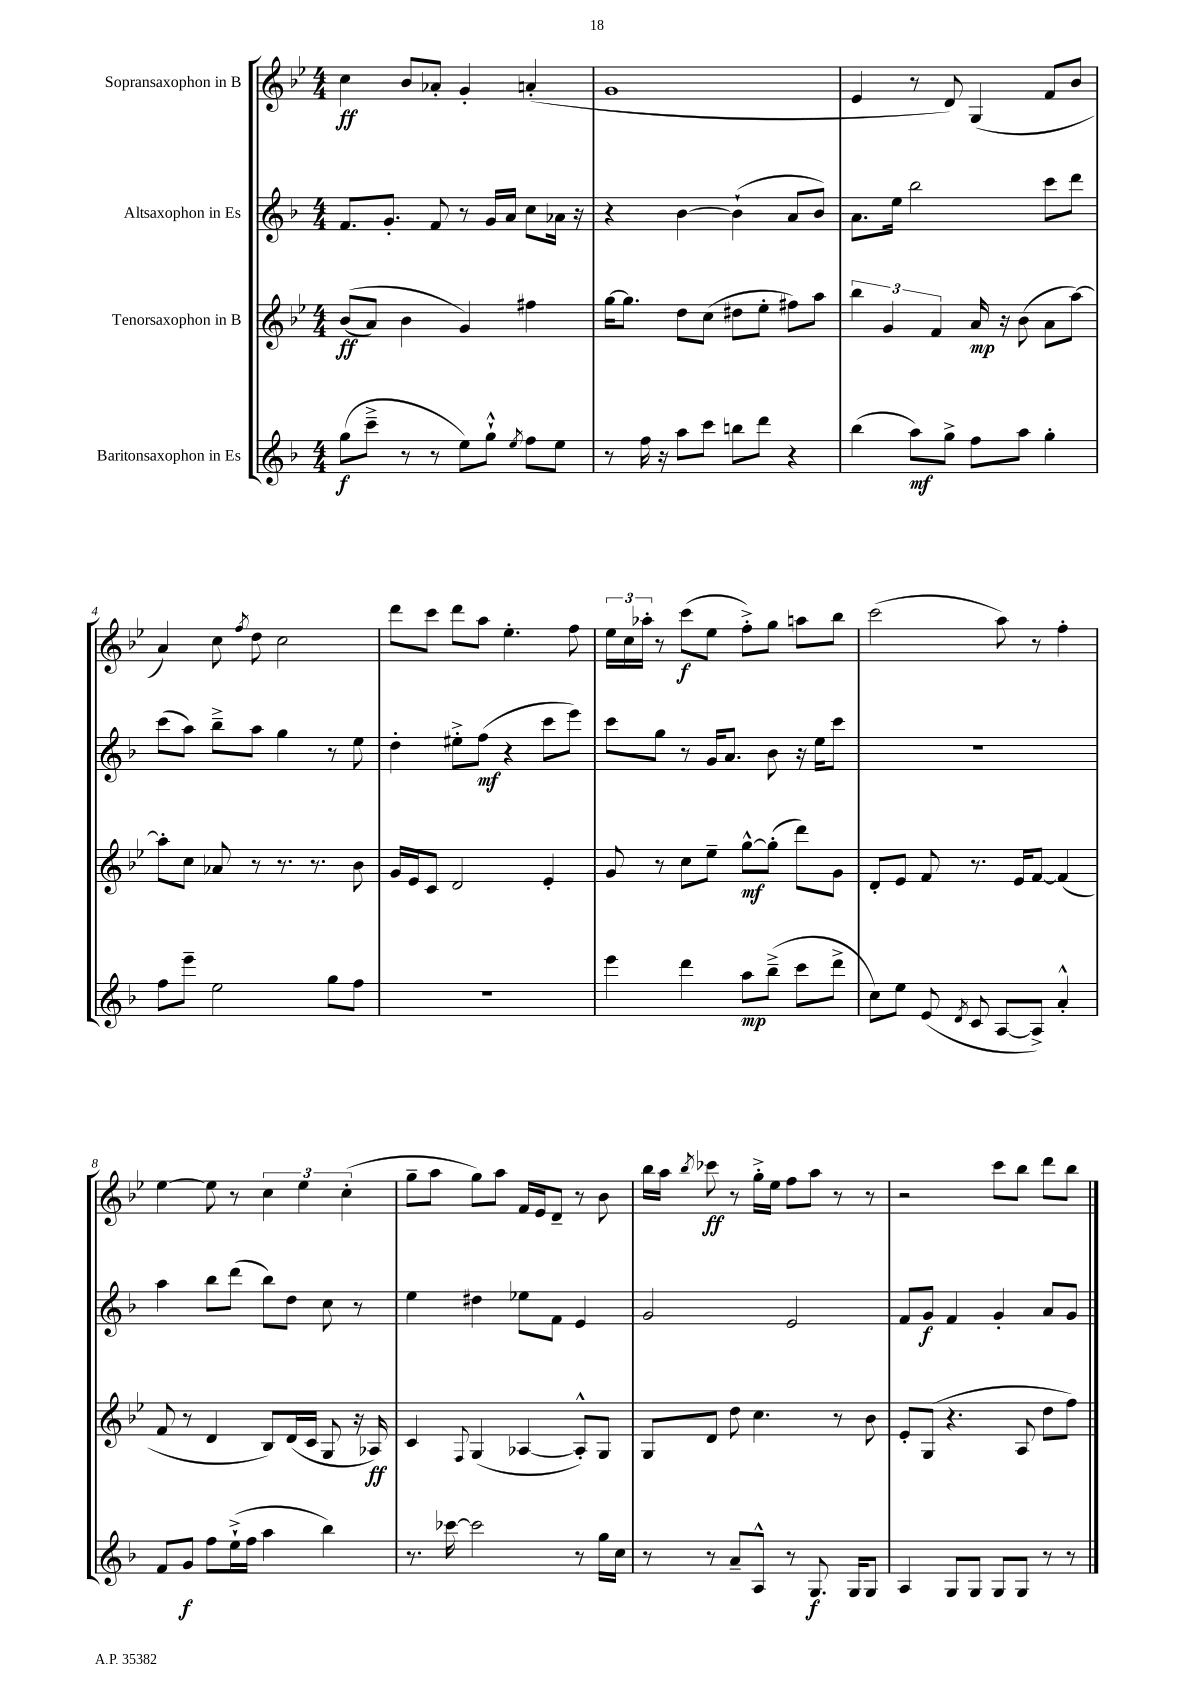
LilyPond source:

<<
\new StaffGroup <<
\new Staff = "s0" \with { instrumentName = "Sopransaxophon in B" } {
    \clef treble \key bes \major \numericTimeSignature \time 4/4
    \autoBeamOff c''4\ff bes'8[ aes'8]-. g'4-. a'4-.( |
    g'1 |
    ees'4 r8 d'8) g4( f'8[ bes'8] |
    a'4) c''8 \acciaccatura { f''8 } d''8 c''2 |
    d'''8[ c'''8] d'''8[ a''8] ees''4.-. f''8 |
    \tuplet 3/2 { ees''16[ c''16 aes''16]-. } r8 c'''8[\f( ees''8] f''8[-.->) g''8] a''8[ bes''8] |
    c'''2( a''8) r8 f''4-. |
    ees''4~ ees''8 r8 \tuplet 3/2 { c''4 ees''4 c''4-.( } |
    g''8[-- a''8] g''8[) a''8] f'16[ ees'16 d'8]-- r8 bes'8 |
    bes''16[ a''16] \acciaccatura { bes''8 } ces'''8\ff r8 g''16[-.-> ees''16] f''8[ a''8] r8 r8 |
    r2 c'''8[ bes''8] d'''8[ bes''8] \bar "|." |
}
\new Staff = "s1" \with { instrumentName = "Altsaxophon in Es" } {
    \clef treble \key f \major \numericTimeSignature \time 4/4
    \autoBeamOff f'8.[ g'8.]-. f'8 r8 g'16[ a'16] c''8[ aes'16] r16 |
    r4 bes'4~ bes'4-!( a'8[ bes'8]) |
    a'8.[ e''16] bes''2 c'''8[ d'''8] |
    c'''8[( a''8]) bes''8[---> a''8] g''4 r8 e''8 |
    d''4-. eis''8[-.-> f''8]\mf( r4 c'''8[ e'''8]) |
    c'''8[ g''8] r8 g'16[ a'8.] bes'8 r16 e''16[ c'''8] |
    r1 |
    a''4 bes''8[ d'''8]( bes''8[) d''8] c''8 r8 |
    e''4 dis''4 ees''8[ f'8] e'4 |
    g'2 e'2 |
    f'8[ g'8]\f f'4 g'4-. a'8[ g'8] \bar "|." |
}
\new Staff = "s2" \with { instrumentName = "Tenorsaxophon in B" } {
    \clef treble \key bes \major \numericTimeSignature \time 4/4
    \autoBeamOff bes'8[\ff(\( a'8]) bes'4 g'4\) fis''4 |
    g''16[~ g''8.] d''8[ c''8]( dis''8[ ees''8]-. fis''8[) a''8] |
    \tuplet 3/2 { bes''4 g'4 f'4 } a'16\mp r16 bes'8( a'8[ a''8]~) |
    a''8[-. c''8] aes'8 r8 r8. r8. bes'8 |
    g'16[ ees'16 c'8] d'2 ees'4-. |
    g'8 r8 c''8[ ees''8]-- g''8[~-^\mf g''8]-.( d'''8[) g'8] |
    d'8[-. ees'8] f'8 r8. ees'16[ f'8]~ f'4( |
    f'8 r8 d'4 bes8[) d'16( c'16] g8 r16 aes16\ff) |
    c'4 \appoggiatura { f8 } g4( aes4~ aes8[-.-^) g8] |
    g8[ d'8] d''8 c''4. r8 bes'8 |
    ees'8[-. g8]( r4. a8 d''8[ f''8]) \bar "|." |
}
\new Staff = "s3" \with { instrumentName = "Baritonsaxophon in Es" } {
    \clef treble \key f \major \numericTimeSignature \time 4/4
    \autoBeamOff g''8[\f( c'''8]---> r8 r8 e''8[) g''8]-!-^ \acciaccatura { e''8 } f''8[ e''8] |
    r8 f''16 r16 a''8[ c'''8] b''8[ d'''8] r4 |
    bes''4( a''8[\mf) g''8]-> f''8[ a''8] g''4-. |
    f''8[ e'''8]-- e''2 g''8[ f''8] |
    R1 |
    e'''4 d'''4 a''8[\mp bes''8]--->( c'''8[ d'''8]-> |
    c''8[) e''8] e'8( \acciaccatura { d'8 } c'8 a8[~ a8]->) a'4-.-^ |
    f'8[ g'8]\f f''8[ e''16-!->( f''16] a''4 bes''4) |
    r8. ces'''16~ ces'''2 r8 g''16[ c''16] |
    r8 r8 a'8[-- a8]-^ r8 g8.\f g16[ g8] |
    a4 g8[ g8] g8[ g8] r8 r8 \bar "|." |
}
>>
>>
